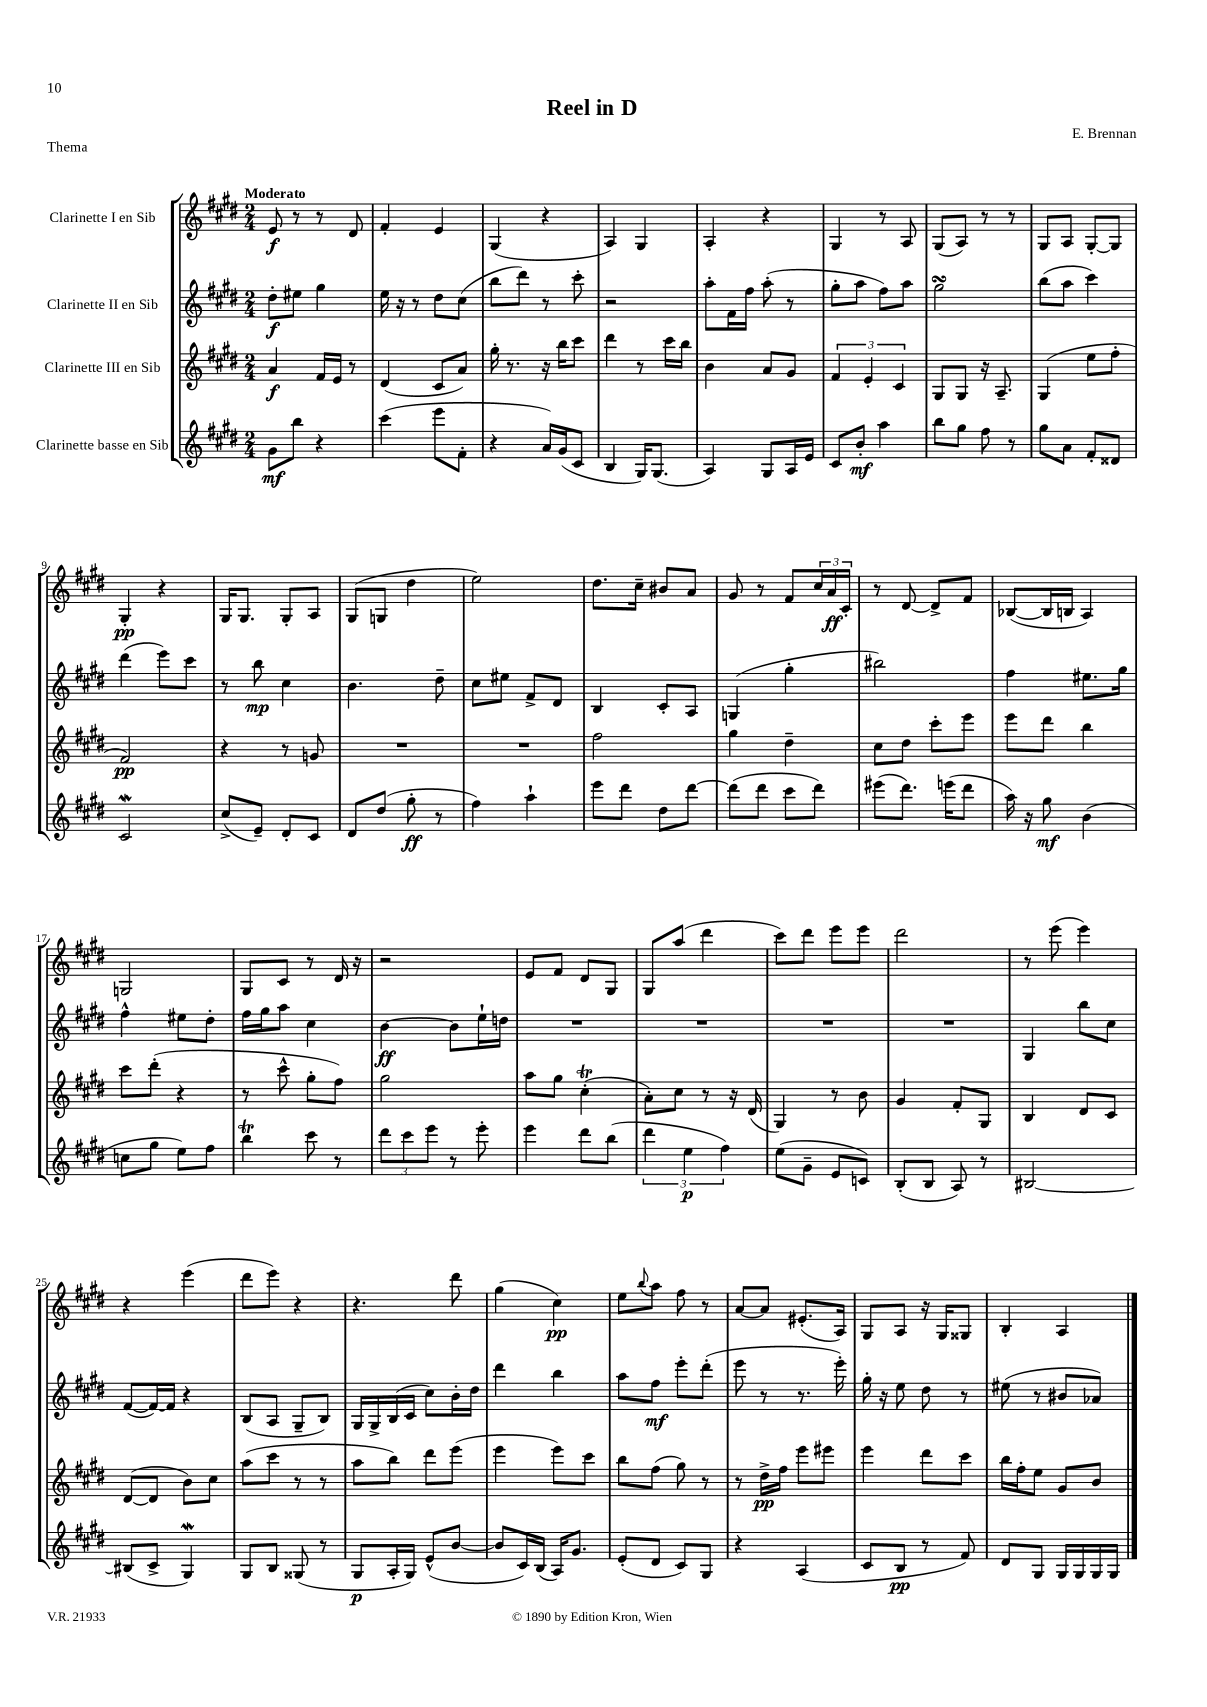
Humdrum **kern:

**kern	**kern	**kern	**kern
*staff4	*staff3	*staff2	*staff1
*clefG2	*clefG2	*clefG2	*clefG2
*k[f#c#g#d#]	*k[f#c#g#d#]	*k[f#c#g#d#]	*k[f#c#g#d#]
*M2/4	*M2/4	*M2/4	*M2/4
8g#	4a	8dd#'	8e
8bb	.	8ee#	8r
4r	16f#	4gg#	8r
.	16e	.	.
.	8r	.	8d#
=	=	=	=
(4ccc#	(4d#	16ee	4f#'
.	.	16r	.
.	.	8r	.
8eee	8c#	8dd#	4e
8f#'	8a)	(8cc#	.
=	=	=	=
4r	16gg#'	8bb	(4G#
.	8.r	.	.
.	.	8ddd#)	.
16a)	16r	8r	4r
(16g#	16bb	.	.
8c#	8ccc#	8ccc#'	.
=	=	=	=
4B	4ddd#	2r	4A)
16G#)	8r	.	4G#
(8.G#	.	.	.
.	16ccc#	.	.
.	16bb	.	.
=	=	=	=
4A)	4b	8aa'	4A'
.	.	16f#	.
.	.	16ff#	.
8G#	8a	(8aa'	4r
16A	8g#	8r	.
16e	.	.	.
=	=	=	=
8c#	6f#	8gg#'	4G#
8b'	.	8aa	.
.	6e'	.	.
4aa	.	8ff#)	8r
.	6c#	.	.
.	.	8aa	8A
=	=	=	=
8bb	8G#	2gg#	(8G#
8gg#	8G#	.	8A)
8ff#	16r	.	8r
.	8.A~	.	.
8r	.	.	8r
=	=	=	=
8gg#	(4G#	(8bb	8G#
8a	.	8aa	8A
8f#'	8ee	4ccc#)	[8G#'
8d##	8ff#'	.	8G#]
=	=	=	=
2c#	2f#)	(4ddd#	4G#'
.	.	8eee)	4r
.	.	8ccc#	.
=	=	=	=
(8cc#^	4r	8r	16G#
.	.	.	8.G#
8e~)	.	8bb	.
8d#'	8r	4cc#	8G#'
8c#	8g	.	8A
=	=	=	=
8d#	2r	4.b	(8G#
(8dd#	.	.	8G
8gg#'	.	.	4dd#
8r	.	8dd#~	.
=	=	=	=
4ff#)	2r	8cc#	2ee)
.	.	8ee#	.
4aa`	.	8f#^	.
.	.	8d#	.
=	=	=	=
8eee	2ff#	4B	8.dd#
8ddd#	.	.	.
.	.	.	16cc#~
8dd#	.	8c#'	8b#
[8ddd#	.	8A	8a
=	=	=	=
(8ddd#]	4gg#	(4G	8g#
8ddd#	.	.	8r
8ccc#	4dd#~	4gg#'	8f#
8ddd#)	.	.	24cc#
.	.	.	24a
.	.	.	24c#'
=	=	=	=
(8eee#	8cc#	2bb#)	8r
8.ddd#)	8dd#	.	[8d#
.	8ccc#'	.	8d#^]
(16eee	.	.	.
8ddd#	8eee	.	8f#
=	=	=	=
16aa)	8eee	4ff#	([8B-
16r	.	.	.
8gg#	8ddd#	.	16B-]
.	.	.	16B
(4b	4bb	8.ee#	4A)
.	.	16gg#	.
=	=	=	=
8cc	8ccc#	4ff#^^	2G
8gg#	(8ddd#'	.	.
8ee)	4r	8ee#	.
8ff#	.	8dd#'	.
=	=	=	=
4bb	8r	16ff#	8G#
.	.	16gg#	.
.	8ccc#^^	8aa	8c#
8ccc#	8gg#'	4cc#	8r
8r	8ff#)	.	16d#
.	.	.	16r
=	=	=	=
12ddd#	2gg#	[4b	2r
12ccc#	.	.	.
12eee	.	.	.
8r	.	8b]	.
8eee'	.	16ee`	.
.	.	16dd	.
=	=	=	=
4eee	8aa	2r	8e
.	8gg#	.	8f#
8ddd#	(4cc#'	.	8d#
(8bb	.	.	8G#
=	=	=	=
6ddd#	8a')	2r	8G#
.	8cc#	.	(8aa
6ee	.	.	.
.	8r	.	4ddd#
6ff#)	.	.	.
.	16r	.	.
.	(16d#	.	.
=	=	=	=
(8ee	4G#)	2r	8ccc#)
8g#~	.	.	8ddd#
8e	8r	.	8eee
8c)	8b	.	8eee
=	=	=	=
(8B'	4g#	2r	2ddd#
8B	.	.	.
8A)	8f#'	.	.
8r	8G#	.	.
=	=	=	=
[2B#	4B	4G#	8r
.	.	.	(8eee
.	8d#	8bb	4eee)
.	8c#	8cc#	.
=	=	=	=
(8B#]	([8d#	([8f#	4r
8c#^	8d#]	16f#_)	.
.	.	16f#]	.
4G#)	8b)	4r	(4eee
.	8cc#	.	.
=	=	=	=
8G#	(8aa	(8B	8ddd#
8B	8ccc#	8A	8eee)
(8G##	8r	8G#~	4r
8r	8r	8B)	.
=	=	=	=
8G#	8aa	16G#	4.r
.	.	16G#^	.
16A'	8bb)	(16B	.
16G#)	.	16c#	.
(8e^^	8ddd#	8cc#)	.
[8b	(8eee	16b'	8ddd#
.	.	16dd#	.
=	=	=	=
8b]	4eee	4ddd#	(4gg#
16c#)	.	.	.
(16B	.	.	.
16A)	8eee)	4bb	4cc#)
8.g#	.	.	.
.	8ccc#	.	.
=	=	=	=
(8e'	8bb	8aa	8ee
.	.	.	8qqbb
8d#	(8ff#	8ff#	8aa
8c#)	8gg#)	8eee'	8ff#
8G#	8r	(8ddd#'	8r
=	=	=	=
4r	8r	8eee	[8a
.	16dd#^	8r	8a]
.	16ff#	.	.
(4A	8eee	8.r	(8.e#'
.	8eee#	.	.
.	.	16eee')	16A)
=	=	=	=
8c#	4eee	16gg#'	8G#
.	.	16r	.
8B	.	8ee	8A
8r	8ddd#	8dd#	16r
.	.	.	16G#
8f#)	8ccc#	8r	8G##
=	=	=	=
8d#	16bb	(8ee#	4B'
.	16ff#'	.	.
8G#	8ee	8r	.
16G#	8g#	8b#	4A
16G#	.	.	.
16G#	8b	8a-)	.
16G#	.	.	.
==	==	==	==
*-	*-	*-	*-
